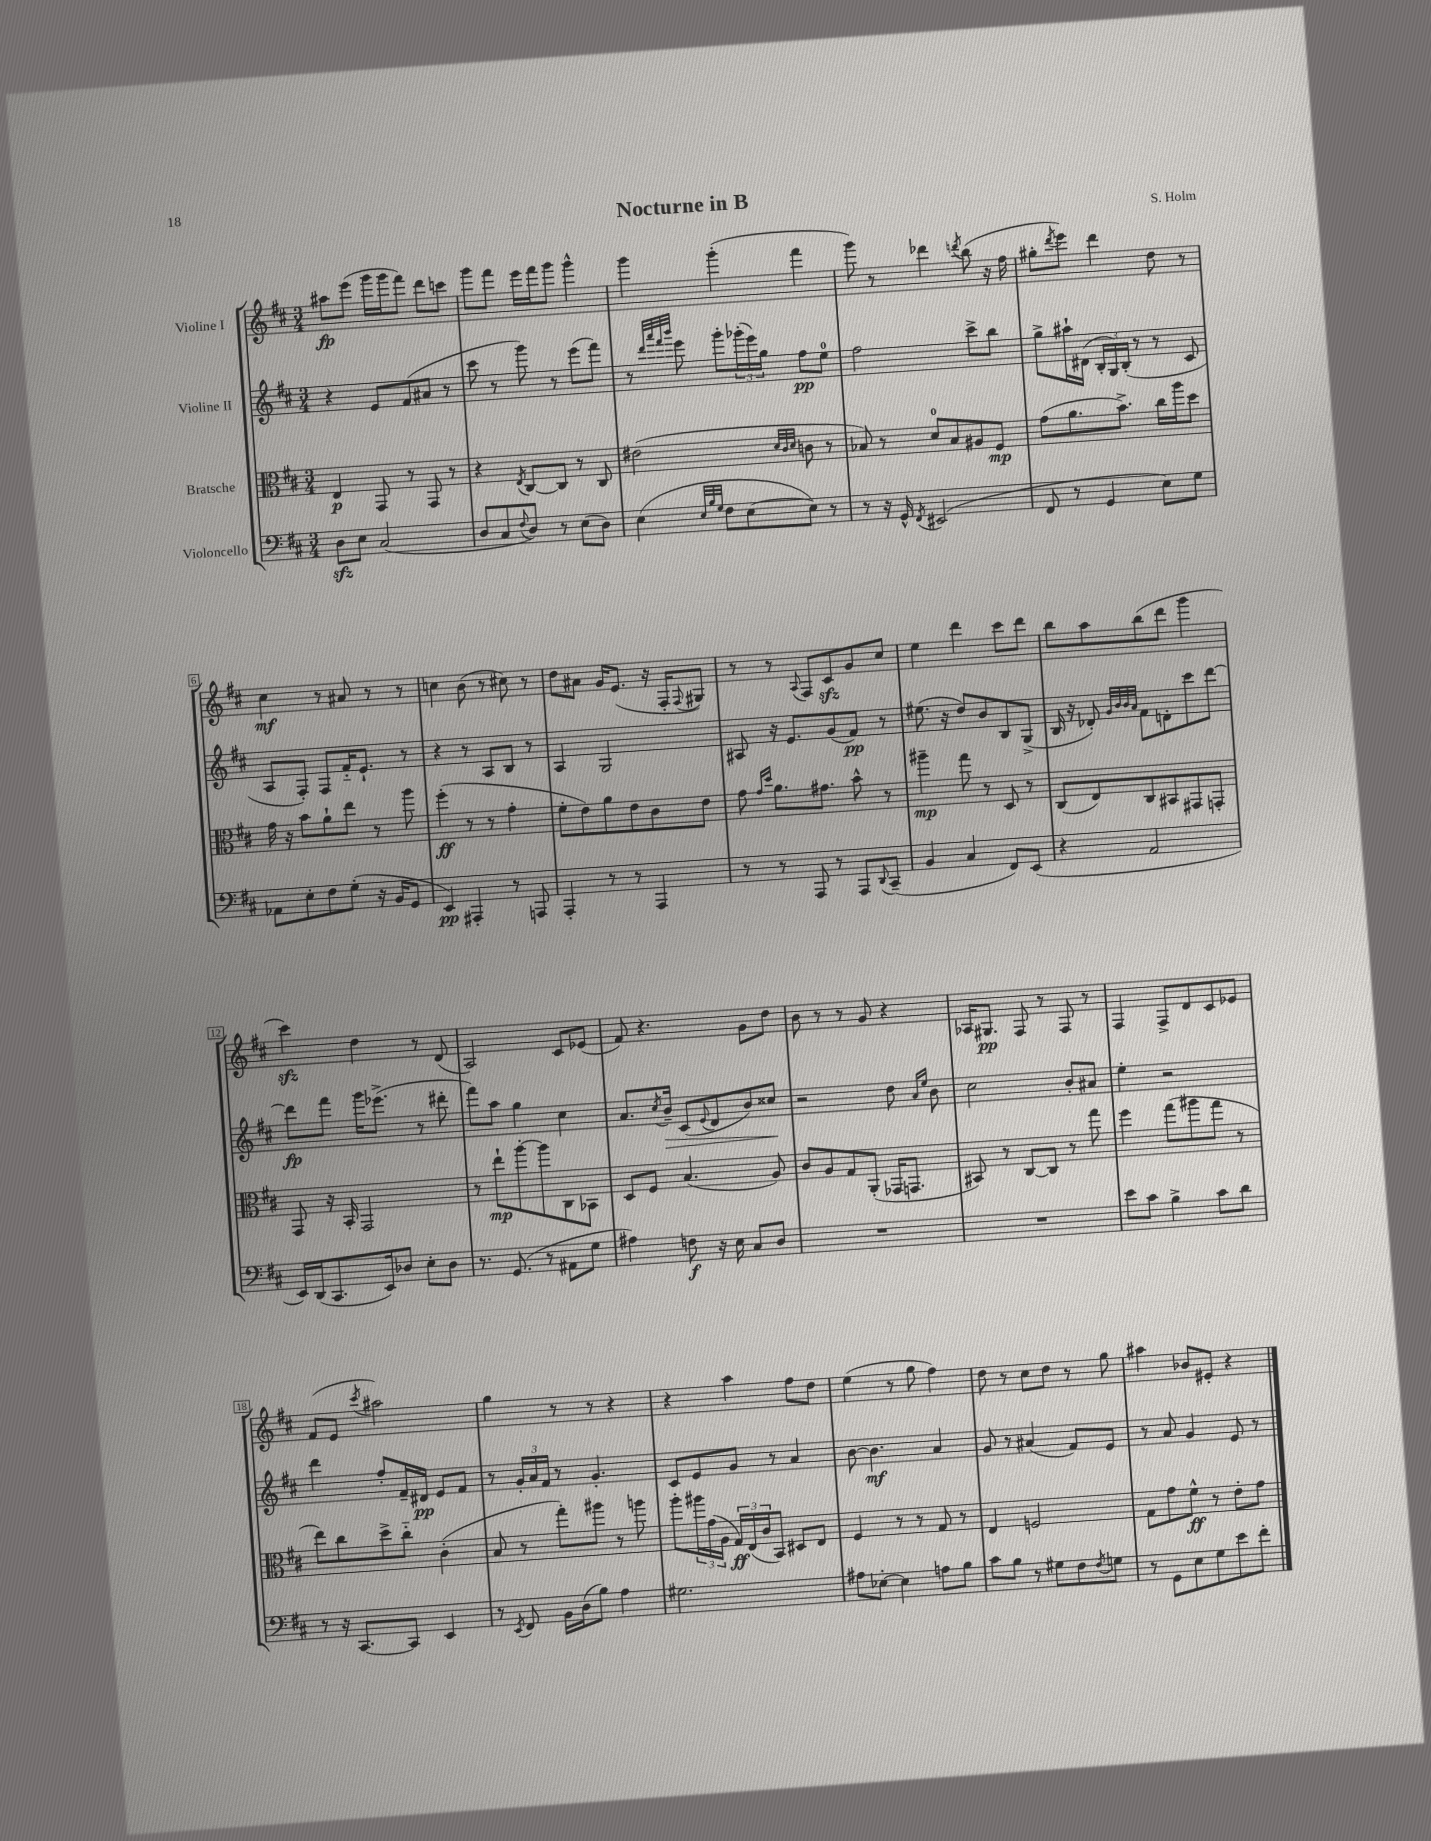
\header { title = "Nocturne in B" composer = "S. Holm" }
<<
\new StaffGroup <<
\new Staff = "s0" \with { instrumentName = "Violine I" } {
    \clef treble \key d \major \numericTimeSignature \time 3/4
    ais''8\fp e'''8( g'''16 g'''16 fis'''8) d'''8 c'''8 |
    g'''8 fis'''8 e'''16 fis'''16 g'''8 g'''4-^ |
    g'''4 g'''4-.( fis'''4 |
    g'''8) r8 des'''4 \acciaccatura { d'''8 } b''8( r16 fis''16 |
    gis''8-. \acciaccatura { d'''8 } e'''8) d'''4 d''8 r8 |
    cis''4\mf r8 ais'8 r8 r8 |
    c''4 b'8( r8 cis''8) r8 |
    d''8 ais'8 g'16 e'8.( r16 fis16-. \appoggiatura { fis8 } gis8) |
    r8 r8 \appoggiatura { a8 } fis8 cis'8\sfz g'8 cis''8 |
    e''4 d'''4 cis'''8 d'''8 |
    b''8 a''8 b''8( d'''8 g'''4 |
    cis'''4\sfz) d''4 r8 d'8( |
    a2) cis'8 ees'8( |
    fis'8) r4. g'8 d''8 |
    b'8 r8 r8 g'8 r4 |
    aes16 gis8.\pp fis8 r8 fis8 r8 |
    fis4 fis8-> d'8 cis'8 ees'8 |
    fis'8( e'8 \acciaccatura { cis'''8 } ais''2) |
    g''4 r8 r8 r4 |
    r4 a''4 fis''8 d''8 |
    e''4( r8 g''8 fis''4) |
    d''8 r8 cis''8 d''8 r8 g''8 |
    ais''4 bes'8 eis'8-. r4 \bar "|." |
}
\new Staff = "s1" \with { instrumentName = "Violine II" } {
    \clef treble \key d \major \numericTimeSignature \time 3/4
    r4 e'8 fis'8( ais'8 r8 |
    cis'''8 r8 g'''8) r8 e'''8( fis'''8) |
    r8 \grace { d'''32 a'''32 fis'''32 b'''32 } e'''8 g'''8-. \tuplet 3/2 { ges'''16-.( e'''16) g''16 } fis''8\pp e''8-0 |
    fis''2 cis'''8-> b''8 |
    g''8-> ais''16-! dis'16( \tuplet 3/2 { b16-. g16) b16-.( } r8 r8 cis'8 |
    a8 fis8-.) fis8 fis'16-_ e'8.-! r8 |
    r4 r8 a8 b8 r8 |
    a4 g2 |
    ais8 r16 e'8. g'8( fis'8\pp) r8 |
    eis''8.( r16 d''8) b'8 b8 g8->( |
    b16 r16 des'8-.) \grace { g'32 b'32 b'32 a'32 } fis'8 d'8-. cis'''8 d'''8~ |
    d'''8\fp fis'''8 g'''16 ees'''8.->( r8 dis'''8-. |
    fis'''8) a''8 g''4 cis''4 |
    a'8. \acciaccatura { cis''8 } b'16--\> cis'8( \appoggiatura { e'8 } d'8 b'8) cisis''8\! |
    r2 d''8 \grace { a'16 e''16 } b'8 |
    cis''2 b'8-. ais'8 |
    e''4-. r2 |
    d'''4 fis''8-. fis'16-- dis'16\pp e'8 fis'8 |
    r8 \tuplet 3/2 { g'16-. a'16 fis'16 } r8 g'4.-. |
    cis'8 e'8 g'8 r8 a'4 |
    b'8~ b'4.\mf a'4 |
    g'8 r8 ais'4( fis'8) e'8 |
    r8 a'8 g'4 e'8 r8 \bar "|." |
}
\new Staff = "s2" \with { instrumentName = "Bratsche" } {
    \clef alto \key d \major \numericTimeSignature \time 3/4
    e4\p g,8 r8 g,8 r8 |
    r4 \acciaccatura { e8 } cis8~ cis8 r8 cis8 |
    eis'2( \grace { d'32 cis'32 d'32 } c'8 r8 |
    bes8) r8 d'8-0 bes8 ais8 fis8\mp |
    g'8( a'8. b'8.->) cis''16 a''16 d''8 |
    g'16 r16 b'8 a'8-! e''8 r8 a''8 |
    fis''4-.\ff( r8 r8 g'4-. |
    fis'8-. e'8) a'8 e'8 cis'8 e'8 |
    g'8 \grace { g'16 d''16 } a'8. gis'8. b'8-^ r8 |
    ais''4--\mp g''8 r8 d8 r8 |
    cis8( e8) cis8 bis,8 gis,8 g,8-. |
    g,8 r16 b,16-. g,2 |
    r8 e''8-!\mp a''8~-. a''8 cis8 bes,8 |
    d8 fis8 b4.( a8) |
    cis'8 a8 g8 a,8-.( ges,16 g,8. |
    bis,8) r8 cis8~ cis8 r8 g''8 |
    fis''4 g''8( ais''8 g''8 r8 |
    e''8) cis''8 d''8-> cis''8-_ cis'4-.( |
    b8 r8 g''8-.) ais''8 r8 a''8 |
    a''8-. \tuplet 3/2 { ais''16 g'16( a16 } \tuplet 3/2 { g16\ff) e16( cis'16 } b,8) dis8 e8 |
    fis4 r8 r8 g8 r8 |
    e4 f2 |
    g8 g'8 fis'8-^\ff r8 e'8-. g'8 \bar "|." |
}
\new Staff = "s3" \with { instrumentName = "Violoncello" } {
    \clef bass \key d \major \numericTimeSignature \time 3/4
    d8\sfz e8 cis2( |
    d8 cis8 \appoggiatura { fis8 } d8) r8 e8( d8) |
    e4( \grace { e32 b32 g32 } fis8 e8~ e8) r8 |
    r8 r16 g,16-^ \acciaccatura { fis,8 } eis,2( |
    fis,8 r8 g,4 e8) g8 |
    aes,8 e8-. fis8 g8-.( r16 b,16 g,8 |
    e,4\pp) ais,,4-. r8 a,,8 |
    a,,4-. r8 r8 a,,4 |
    r8 r8 a,,8 r8 a,,8 \appoggiatura { d,8 } cis,8--( |
    b,4 cis4 fis,8) e,8( |
    r4 a,2 |
    e,16) d,16( cis,8. e,16) des8 e8-. des8 |
    r8. g,8.( r8 ais,8 g8 |
    ais4) f8\f r16 e16 cis8 d8 |
    R2. |
    R2. |
    e'8 cis'8 b4-> cis'8 d'8 |
    r8 r16 cis,8.~ cis,8 e,4 |
    r8 \acciaccatura { e,8 } fis,8 b,16 d16( b8) a4 |
    gis2. |
    ais8 ees8~-. ees4 a8 b8 |
    cis'8 b8 r8 gis8 fis8 \acciaccatura { fis8 } g8 |
    r8 g,8 e8 g8 e'8 fis'8-. \bar "|." |
}
>>
>>
\layout { \context { \Score \override BarNumber.stencil = #(make-stencil-boxer 0.1 0.3 ly:text-interface::print) } }
